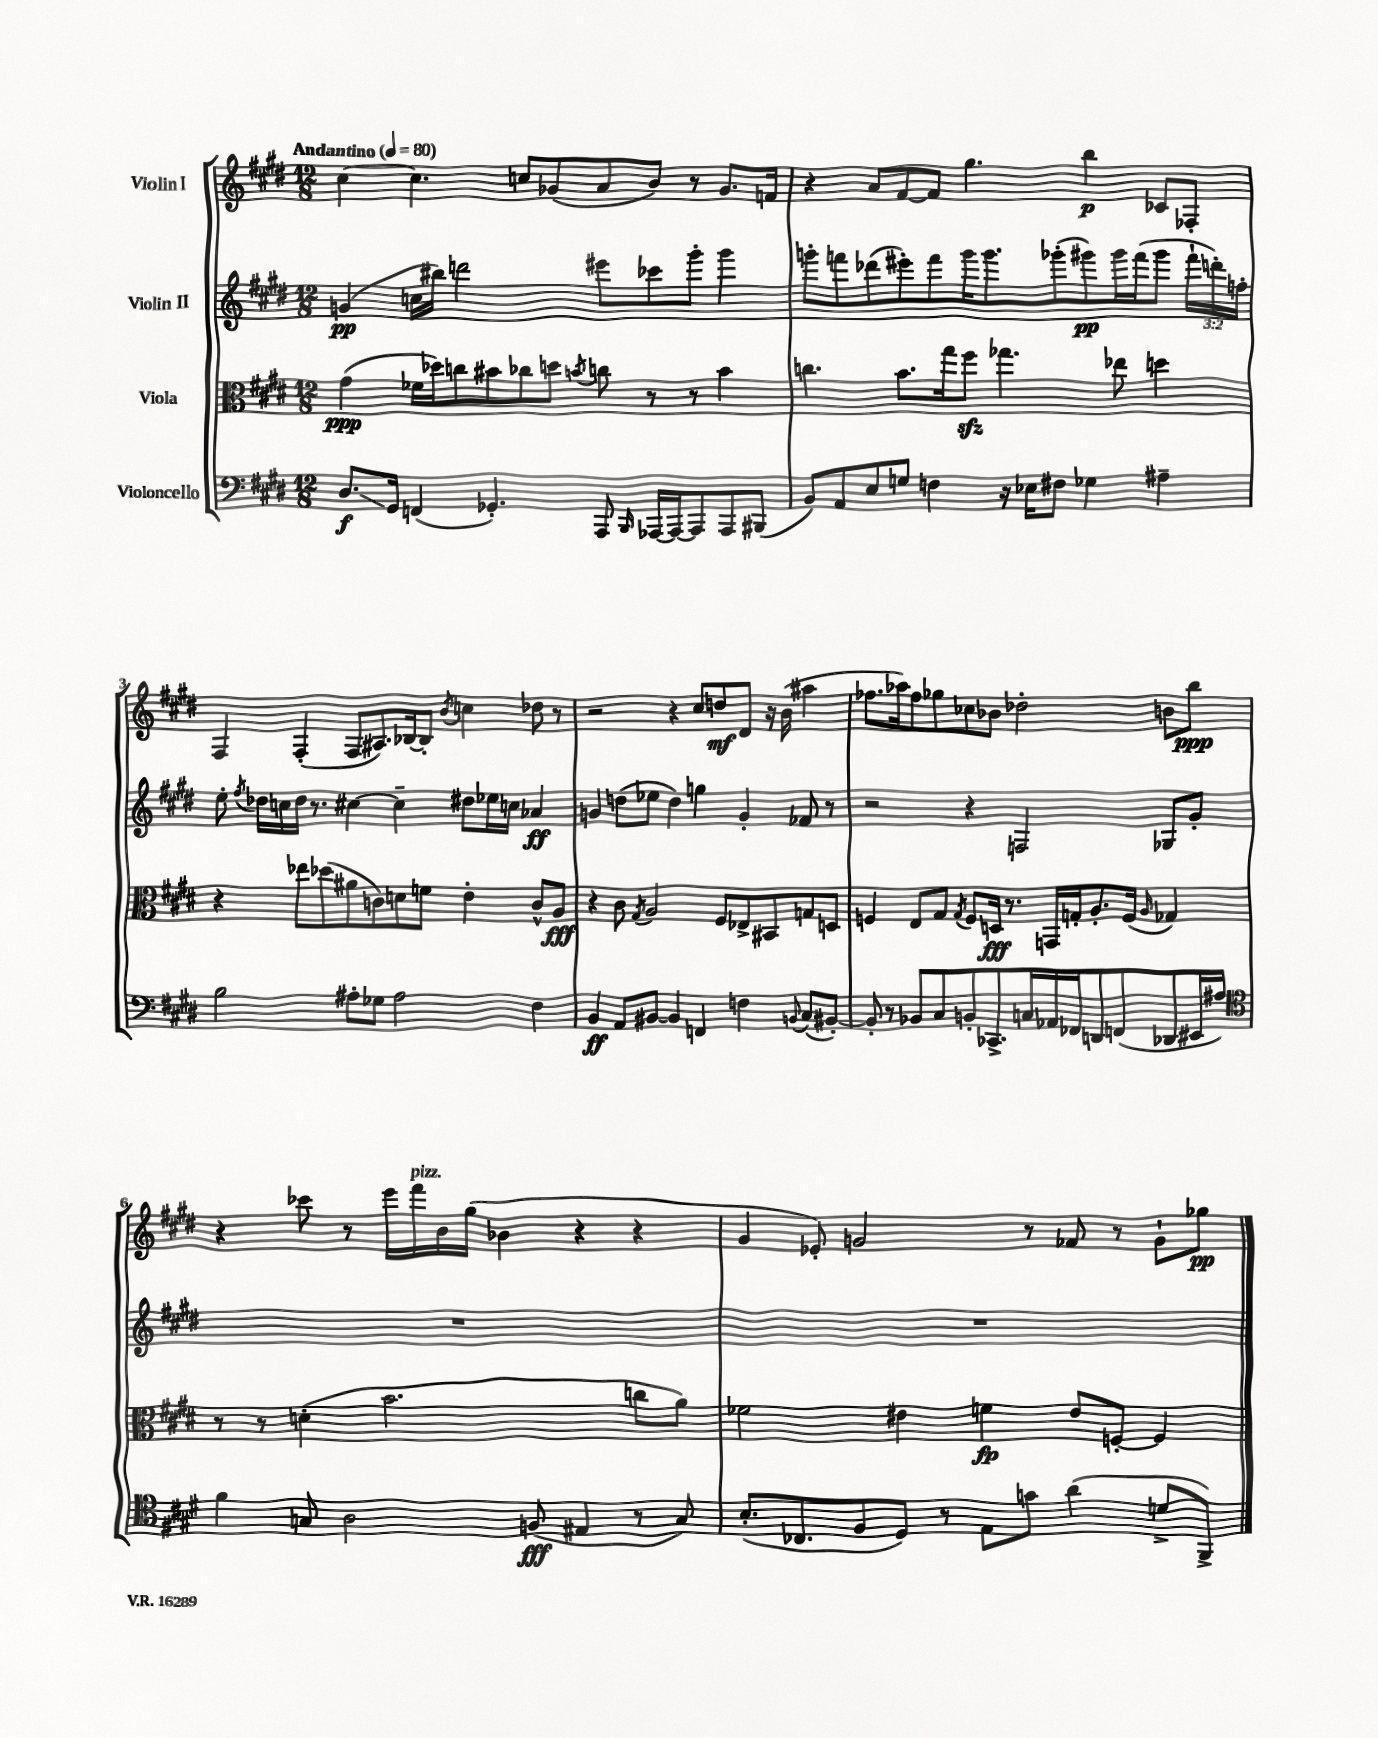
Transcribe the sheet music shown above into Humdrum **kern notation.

**kern	**kern	**kern	**kern
*staff4	*staff3	*staff2	*staff1
*clefF4	*clefC3	*clefG2	*clefG2
*k[f#c#g#d#]	*k[f#c#g#d#]	*k[f#c#g#d#]	*k[f#c#g#d#]
*M12/8	*M12/8	*M12/8	*M12/8
*MM80	*MM80	*MM80	*MM80
8.D#	(4g#	(4g	[4cc#
16GG#	.	.	.
(4FF	16f-	16cc	4.cc#]
.	16dd-)	16bb#)	.
.	8cc	2ddd	.
4.GG-')	8b#	.	.
.	8cc-	.	8cc
.	8dd	.	(8g-
.	8qb	.	.
8AAA	8cc	8eee#	8a
16qqBBB	.	.	.
[16AAA-	8r	8ccc-	8b)
16AAA-_	.	.	.
8AAA-]	8r	8ggg#'	8r
8AAA-	4b	4ggg#	8.g-
(8BBB#	.	.	.
.	.	.	16f
=	=	=	=
8BB)	4.cc	8ggg'	4r
8AA	.	8fff	.
8E	.	(8ddd-	8a
8G	8.b	8eee#')	[8f#
4F	.	8fff	8f#]
.	16gg#	.	.
.	8ff#	16ggg	4.gg#
.	.	8.ggg	.
16r	4.gg-	.	.
16E-	.	.	.
8F#	.	(8ggg-'	.
4G-	.	8ggg#)	4bb
.	8ee-	16ggg#	.
.	.	(16fff	.
4A#~	4dd	8ggg#	8c-
.	.	24fff`	8F-'
.	.	24ddd')	.
.	.	24ff'	.
=	=	=	=
2B	4r	8ee'	4F#
.	.	8qff#	.
.	.	16dd-	.
.	.	16cc	.
.	8ee-	16dd-	(4F#'
.	.	8.r	.
.	(8dd-	.	.
8A#'	8a#	[4cc#	8F#
8G-	8c)	.	8.A#)
2A#	8d	4cc#~]	.
.	.	.	[16B-
.	8f	.	8B-']
.	.	.	8qb
.	4e'	8dd#	4cc
.	.	16ee-	.
.	.	16cc	.
4F#	8c^^	4a-	8dd-
.	8A	.	8r
=	=	=	=
4BB	4r	4g	2r
8AA	8c#	(8dd	.
.	8qG#	.	.
[8BB#	2A	8ee-	.
4BB#]	.	4dd)	4r
4FF	.	4gg	8cc#
.	8F#	.	8dd
4F	8E-^	4g'	8d#
.	8BB#	.	16r
.	.	.	(16b
8qqBB	.	.	.
(8C#	8G	8f-	4aa#
[8BB#')	8D	8r	.
=	=	=	=
8BB#']	4F	2r	8.ff-
8r	.	.	.
.	.	.	16aa-)
8BB-	8E	.	8ff-
8C#	8G#	.	8gg-
.	8qG#	.	.
8BB'	8F	4r	8cc-
8.CC-^	16D	.	8b-
.	8.r	.	.
.	.	2F	2dd-'
16C	.	.	.
16AA-	16GG	.	.
16FF-	16G'	.	.
8DD	8.A'	.	.
(8FF	.	.	.
.	(16F	.	.
.	16qqA	.	.
8DD-	4G-)	8G-	8b
16EE#	.	8g#'	8bb
16A#)	.	.	.
=	=	=	=
*clefC4	*	*	*
4f#	8r	1.r	4r
.	8r	.	.
8G	(4d'	.	8ccc-
2A	.	.	8r
.	2.b	.	16eee
.	.	.	16fff#
.	.	.	16b
.	.	.	(16gg#
.	.	.	4b-
(8F	.	.	.
4E#	.	.	4r
8r	8cc	.	4r
8G)	8a)	.	.
=	=	=	=
(8.B'	2f-	1.r	4g#
8.C-	.	.	.
.	.	.	8e-')
8F#	.	.	2g
8D#)	4e#	.	.
8r	.	.	.
8E	4f	.	.
8g	.	.	8r
(4a	8e#	.	8f-
.	[8F'	.	8r
8d^	4F]	.	8g`
8FF#^)	.	.	8gg-
==	==	==	==
*-	*-	*-	*-
